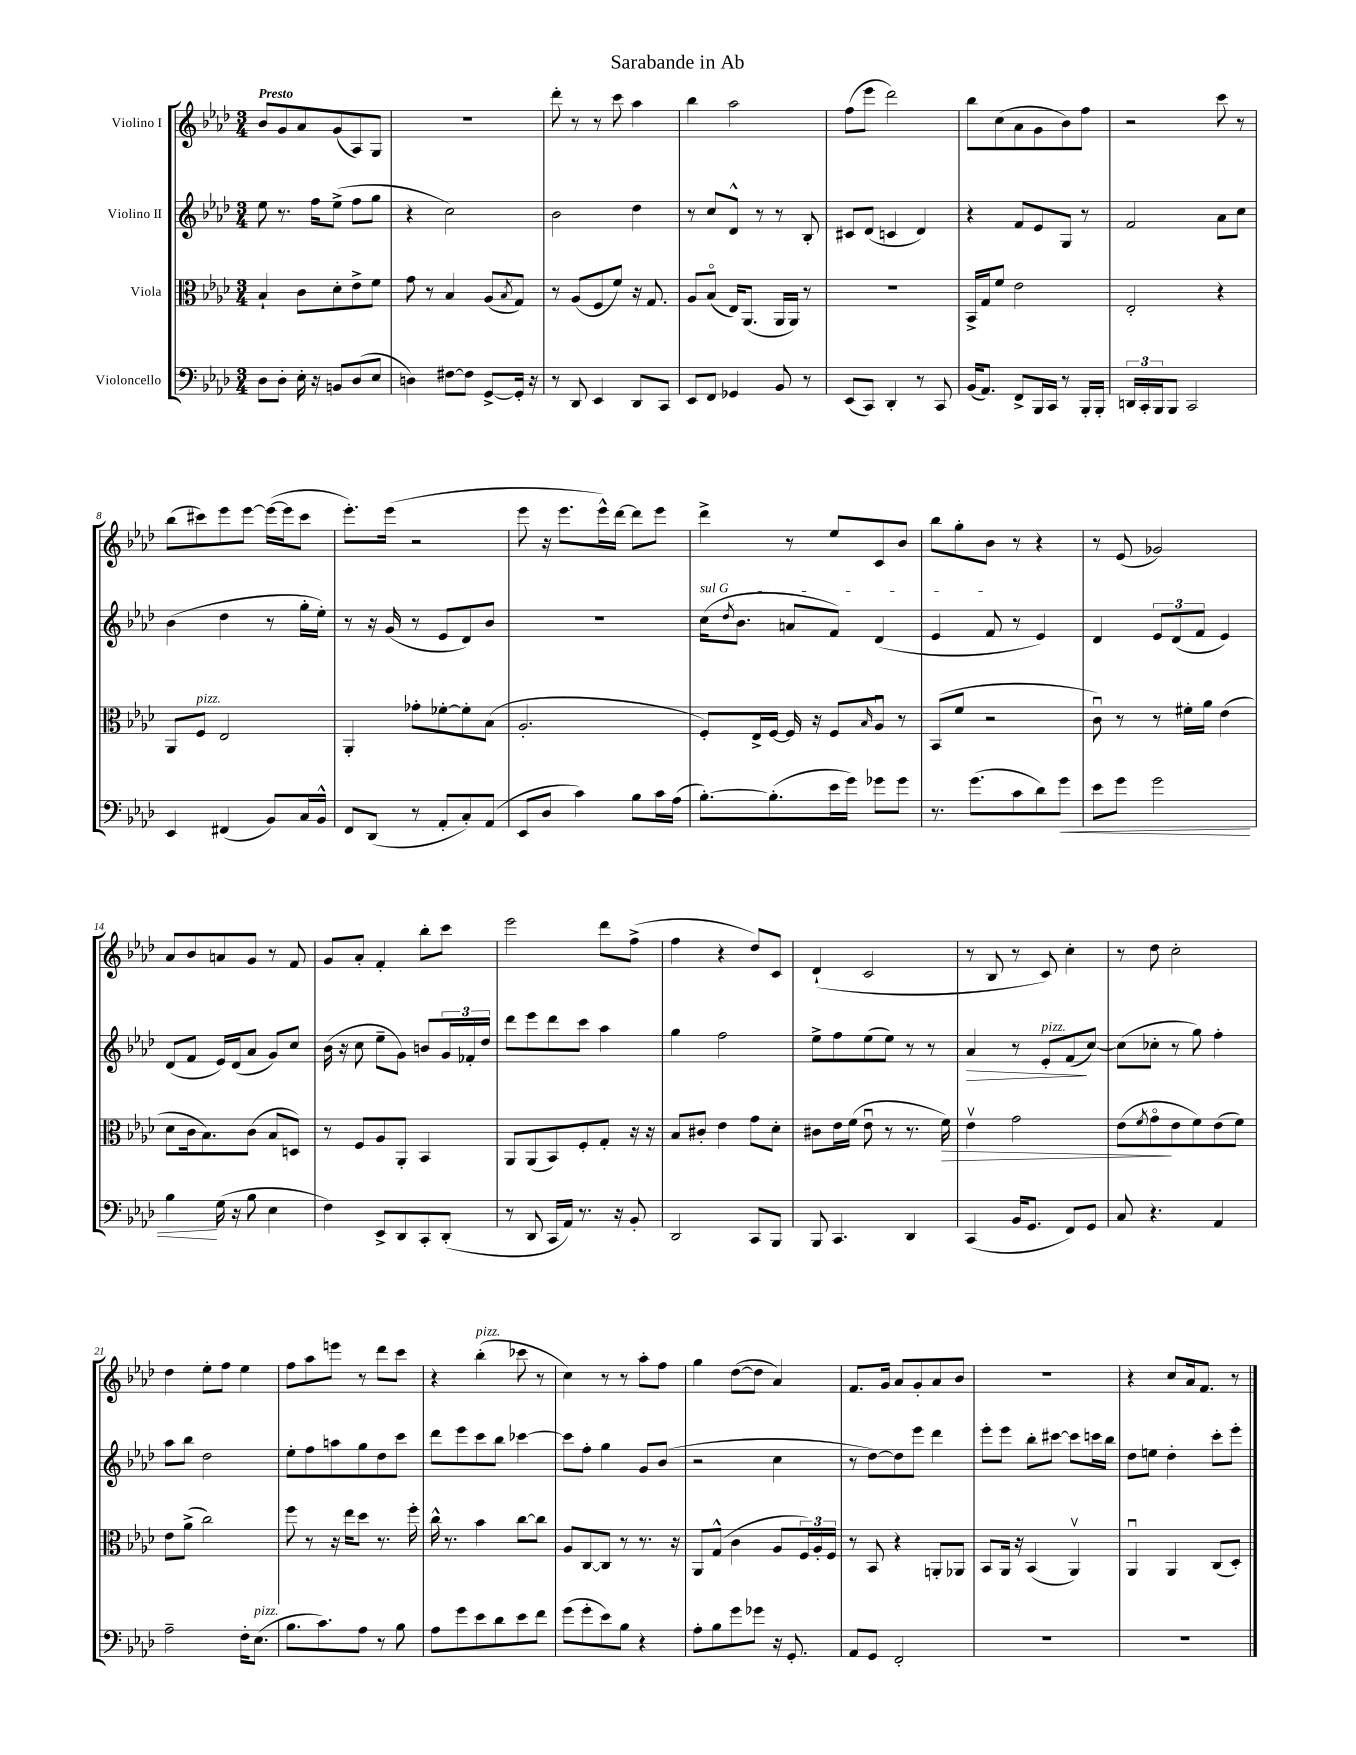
\header { title = "Sarabande in Ab" }
<<
\new StaffGroup <<
\new Staff = "s0" \with { instrumentName = "Violino I" } {
    \clef treble \key aes \major \numericTimeSignature \time 3/4 \tempo "Presto"
    bes'8 g'8 aes'8 g'8( aes8) g8 |
    R2. |
    des'''8-. r8 r8 c'''8 aes''4 |
    bes''4 aes''2 |
    f''8( ees'''8 des'''2) |
    bes''8 c''8( aes'8 g'8 bes'8) f''8 |
    r2 c'''8 r8 |
    bes''8( cis'''8) ees'''8 ees'''8~ ees'''16~( ees'''16 cis'''8 |
    ees'''8.-.) ees'''16( r2 |
    ees'''8 r16 ees'''8. ees'''16-^) des'''16~ des'''8 ees'''8 |
    des'''4-> r8 ees''8 c'8 bes'8 |
    bes''8 g''8-. bes'8 r8 r4 |
    r8 ees'8( ges'2) |
    aes'8 bes'8 a'8 g'8 r8 f'8 |
    g'8 aes'8-. f'4-. bes''8-. c'''8 |
    ees'''2 des'''8 f''8->( |
    f''4 r4 des''8) c'8 |
    des'4-!( c'2 |
    r8 bes8 r8 c'8) c''4-. |
    r8 des''8 c''2-. |
    des''4 ees''8-. f''8 ees''4 |
    f''8 aes''8 e'''8 r8 des'''8 c'''8 |
    r4 bes''4-.^\markup { \italic "pizz." }( ces'''8 r8 |
    c''4) r8 r8 aes''8-. f''8 |
    g''4 des''8~( des''8 aes'4) |
    f'8. g'16 aes'8 g'8-. aes'8 bes'8 |
    R2. |
    r4 c''8 aes'16 f'8. r8 \bar "|." |
}
\new Staff = "s1" \with { instrumentName = "Violino II" } {
    \clef treble \key aes \major \numericTimeSignature \time 3/4
    ees''8 r8. f''16 ees''8->( f''8 g''8 |
    r4 c''2) |
    bes'2 des''4 |
    r8 c''8 des'8-^ r8 r8 bes8-. |
    cis'8 des'8( c'4 des'4) |
    r4 f'8 ees'8 g8 r8 |
    f'2 aes'8 c''8 |
    bes'4( des''4 r8 g''16-. ees''16-.) |
    r8 r16 g'16( r8 ees'8 des'8) bes'8 |
    R2. |
    \once \override TextSpanner.bound-details.left.text = \markup { \italic "sul G" } c''16\startTextSpan( \acciaccatura { des''8 } bes'8. a'8 f'8) des'4( |
    ees'4 f'8\stopTextSpan r8 ees'4) |
    des'4 \tuplet 3/2 { ees'8 des'8( f'8 } ees'4) |
    des'8( f'8 ees'16) des'16( aes'8 g'8) c''8 |
    bes'16( r16 c''8 ees''8-- g'8) b'8 \tuplet 3/2 { g'16 fes'16-. des''16 } |
    des'''8 ees'''8 des'''8 c'''8 aes''4 |
    g''4 f''2 |
    ees''8-> f''8 ees''8( ees''8) r8 r8 |
    aes'4\> r8 ees'8-.^\markup { \italic "pizz." } f'8\!( c''8~) |
    c''8( ces''8-. r8 g''8) f''4-. |
    aes''8 bes''8 des''2 |
    ees''8-. f''8 a''8 g''8 des''8 c'''8 |
    des'''8 ees'''8 c'''8 bes''8 ces'''4~ |
    ces'''8 f''8-. g''4 g'8 bes'8( |
    r2 c''4 |
    r8 des''8~) des''8 ees'''8 des'''4 |
    ees'''8-. ees'''8 bes''8-. cis'''8~ cis'''8 c'''16 bes''16 |
    des''8 e''8 des''4-. c'''8-. ees'''8-. \bar "|." |
}
\new Staff = "s2" \with { instrumentName = "Viola" } {
    \clef alto \key aes \major \numericTimeSignature \time 3/4
    bes4-! c'8 des'8-. ees'8-> f'8 |
    g'8 r8 bes4 aes8( \acciaccatura { bes8 } g8) |
    r8 aes8( f8 f'8) r16 g8. |
    aes8 bes8\flageolet( ees16) aes,8.( aes,16 aes,16) r8 |
    R2. |
    bes,16-> g16 f'8 ees'2 |
    ees2-. r4 |
    aes,8 f8^\markup { \italic "pizz." } ees2 |
    aes,4-. ges'8-. fes'8~-. fes'8-. bes8( |
    aes2.-. |
    f8-.) ees16-> f16~ f16 r16 f8 \grace { bes16 } aes8\downbow r8 |
    bes,8( f'8 r2 |
    c'8\downbow) r8 r8 fis'16-. aes'16 ees'4( |
    des'8 c'16 bes8.) c'8( bes8 d8) |
    r8 f8 aes8 aes,8-. bes,4 |
    aes,8 aes,8( bes,8) f8-. g8-. r16 r16 |
    bes8 cis'8-. ees'4 g'8 des'8-. |
    cis'8 ees'16 f'16( ees'8\downbow r8 r8. f'16\>) |
    ees'4\upbow g'2 |
    ees'8( \acciaccatura { f'8 } g'8\flageolet\! ees'8 f'8) ees'8( f'8) |
    ees'8 aes'8->( c''2) |
    f''8 r8 r16 ees''16 des''8 r8. f''16-. |
    c''16-^ r8. bes'4 c''8~ c''8 |
    aes8 c8~ c8 r8 r8. r16 |
    aes,8 g8-^( c'4 aes8 \tuplet 3/2 { f16) aes16-. f16 } |
    r8 bes,8 r4 a,8-. aes,8 |
    bes,8 aes,16 r16 bes,4( aes,4\upbow) |
    aes,4\downbow aes,4 c8( des8-.) \bar "|." |
}
\new Staff = "s3" \with { instrumentName = "Violoncello" } {
    \clef bass \key aes \major \numericTimeSignature \time 3/4
    des8 des8-. ees16-. r16 b,8 des8( ees8 |
    d4) fis8~ fis8 g,8~-> g,16-. r16 |
    r8 des,8 ees,4 des,8 c,8 |
    ees,8 f,8 ges,4 bes,8 r8 |
    ees,8( c,8) des,4-. r8 c,8 |
    bes,16( aes,8.) f,8-> bes,,16 c,16 r8 bes,,16-. bes,,16-. |
    \tuplet 3/2 { d,16 c,16-. bes,,16 } bes,,8 c,2 |
    ees,4 fis,4( bes,8) c16 bes,16-^ |
    f,8 des,8( r8 aes,8-. c8-.) aes,8( |
    ees,8 des8 c'4) bes8 c'16 aes16( |
    bes8.~-.) bes8.-.( ees'16 g'16) ges'8 ges'8 |
    r8. g'8.( c'8 des'8) g'8\< |
    ees'8 g'8 g'2 |
    bes4\! g16( r16 bes8 ees4 |
    f4) ees,8-> des,8 c,8-. des,8-.( |
    r8 des,8 c,16 aes,16) r8. r16 bes,8-. |
    des,2 c,8 bes,,8 |
    bes,,8 c,4. des,4 |
    c,4( bes,16 g,8. f,8) g,8 |
    c8 r4. aes,4 |
    aes2-- f16-. ees8.^\markup { \italic "pizz." }( |
    bes8. c'8.) aes8 r8 bes8 |
    aes8 g'8 ees'8 des'8 ees'8 f'8 |
    g'8( g'8-. ees'8) bes8 r4 |
    aes8-. bes8 g'8 ges'8 r16 g,8.-. |
    aes,8 g,8 f,2-. |
    R2. |
    R2. \bar "|." |
}
>>
>>
